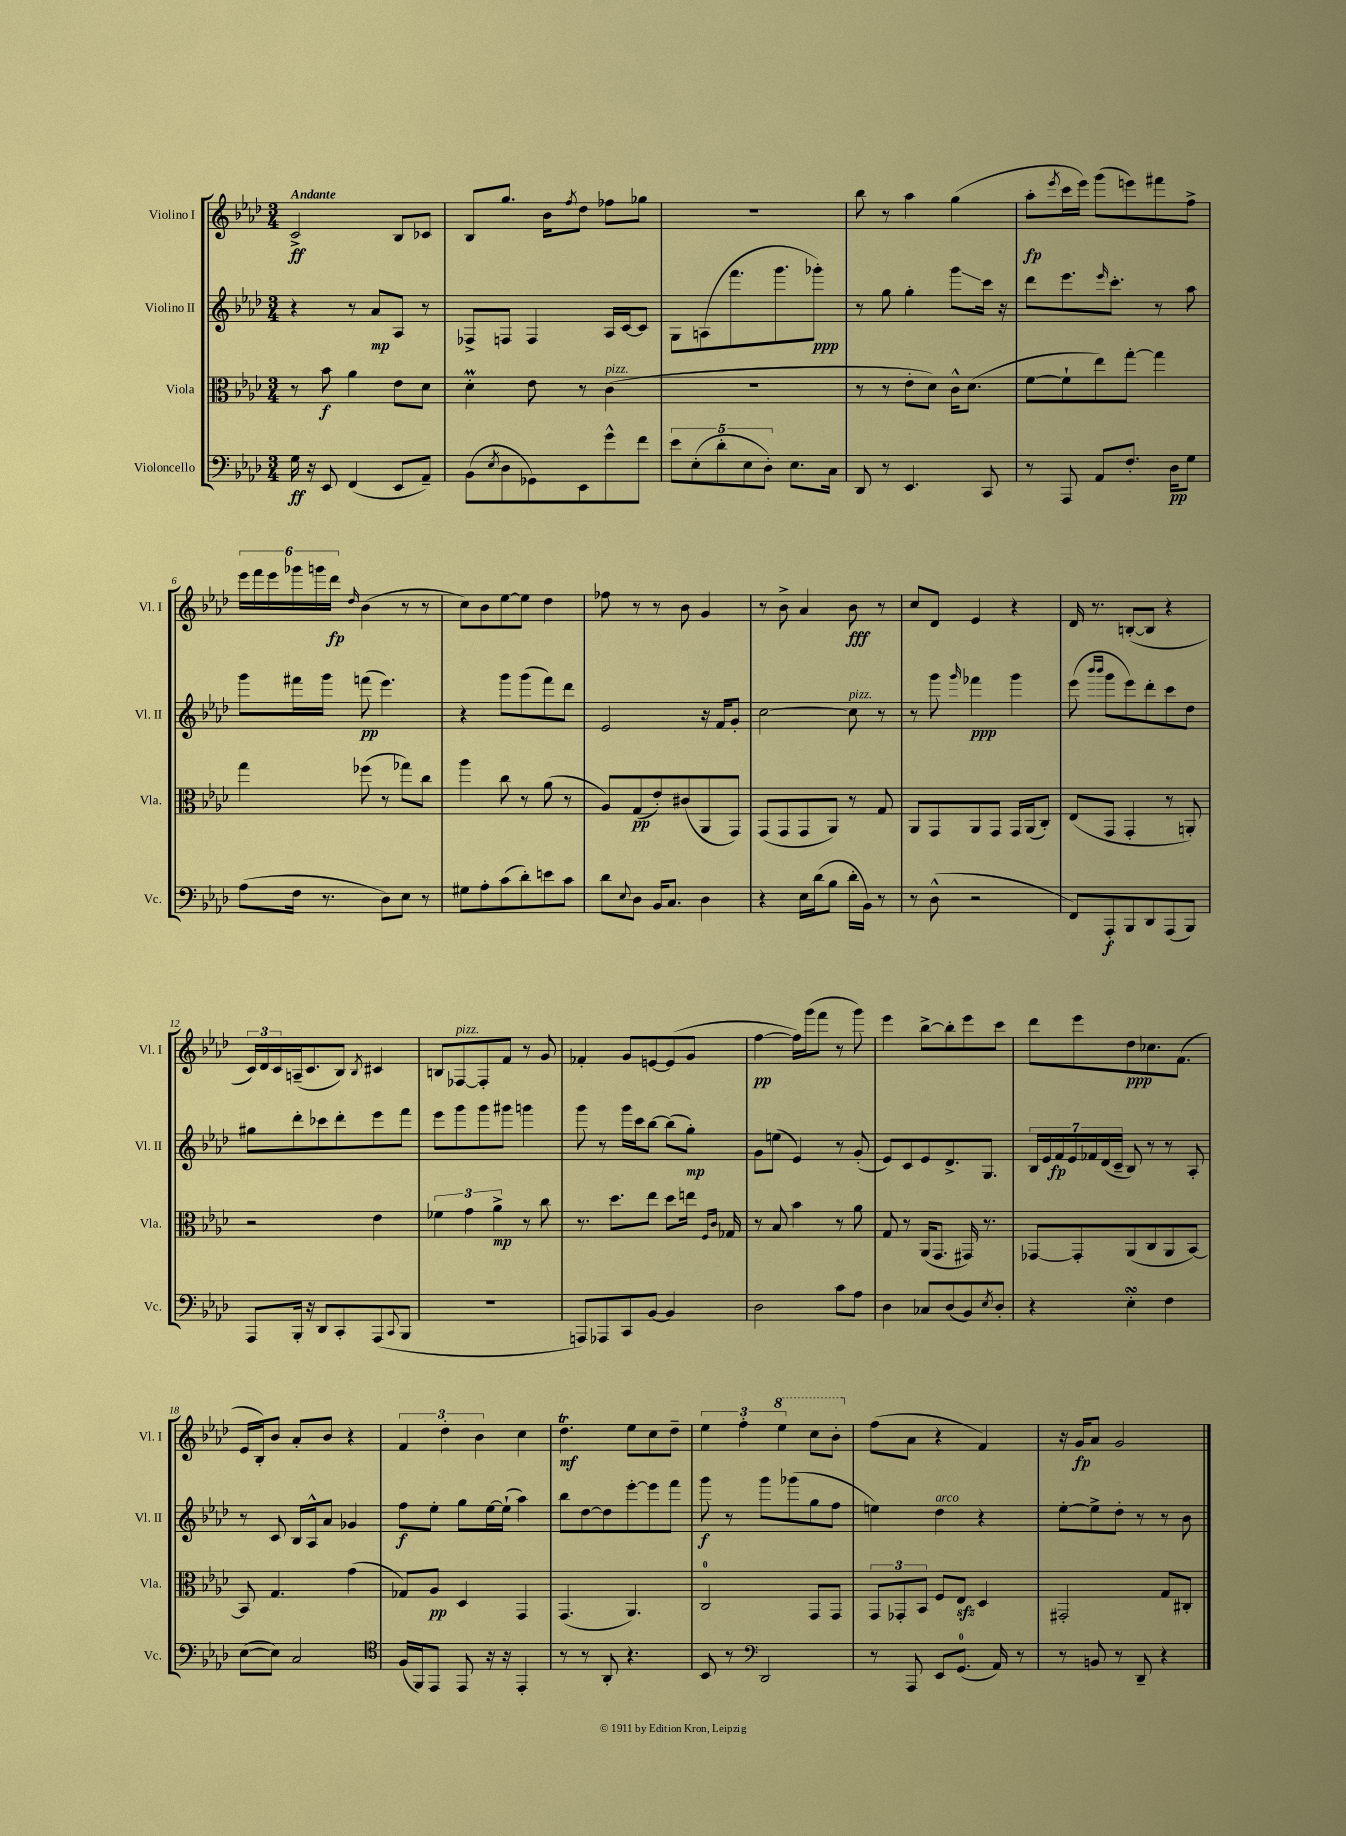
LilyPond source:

<<
\new StaffGroup <<
\new Staff = "s0" \with { instrumentName = "Violino I" shortInstrumentName = "Vl. I" } {
    \clef treble \key aes \major \numericTimeSignature \time 3/4 \tempo "Andante"
    c'2->\ff bes8 ces'8 |
    bes8 g''8. bes'16 \acciaccatura { f''8 } des''8 fes''8 ges''8 |
    R2. |
    bes''8 r8 aes''4 g''4( |
    aes''8-.\fp \acciaccatura { ees'''8 } c'''16 ees'''16) g'''8( e'''8) fis'''8 f''8-> |
    \tuplet 6/4 { ees'''16 f'''16 ees'''16 ges'''16 g'''16 des'''16\fp } \grace { des''16 } bes'4( r8 r8 |
    c''8) bes'8 ees''8~ ees''8 des''4 |
    fes''8 r8 r8 bes'8 g'4 |
    r8 bes'8-> aes'4 bes'8\fff r8 |
    c''8 des'8 ees'4 r4 |
    des'16 r8. b8~-.( b8 r4 |
    \tuplet 3/2 { c'16) des'16 c'16 } a16--( c'8. bes8) \acciaccatura { bes8 } cis'4 |
    b8 fes8~^\markup { \italic "pizz." } fes8-. f'8 r8 g'8 |
    fes'4-. g'8 e'8~ e'8( g'8 |
    f''4~\pp f''16) g'''16( f'''8 r8 g'''8) |
    ees'''4 bes''8~-> bes''8-. ees'''8 c'''8 |
    des'''8 ees'''8 des''8\ppp ces''8. f'8.( |
    ees'16 bes16-.) bes'8 aes'8-. bes'8 r4 |
    \tuplet 3/2 { f'4 des''4-. bes'4 } c''4 |
    des''4.\trill\mf ees''8 c''8 des''8-- |
    \tuplet 3/2 { ees''4 f''4-. \ottava #1 ees'''4 } c'''8 bes''8-. \ottava #0 |
    f''8( aes'8 r4 f'4) |
    r16 g'16\fp aes'8 g'2 \bar "|." |
}
\new Staff = "s1" \with { instrumentName = "Violino II" shortInstrumentName = "Vl. II" } {
    \clef treble \key aes \major \numericTimeSignature \time 3/4
    r4 r8 aes'8\mp aes8 r8 |
    fes8-> f8 f4 aes16 c'16~ c'8 |
    g8 a8( f'''8. g'''8. ges'''8-.\ppp) |
    r8 g''8 g''4-. g'''8\glissando c'''16 r16 |
    des'''8 ees'''8. \grace { ees'''16 } c'''8.-. r8 aes''8 |
    g'''8 fis'''16 g'''16 f'''8\pp( ees'''4.) |
    r4 g'''8 g'''8( f'''8) des'''8 |
    ees'2 r16 f'16 g'8-. |
    c''2~ c''8^\markup { \italic "pizz." } r8 |
    r8 g'''8 \grace { g'''16 } fes'''4\ppp g'''4 |
    ees'''8( \grace { bes'''16 bes'''16 } g'''8 ees'''8) des'''8-. c'''8 des''8 |
    gis''8 des'''8-. ces'''8 des'''8-. ees'''8 f'''8 |
    ees'''8 g'''8 g'''8 gis'''8 g'''4 |
    g'''8 r8 g'''16 c'''16 bes''8~ bes''8( g''8-.\mp) |
    g'8 e''8( ees'4) r8 g'8-.( |
    ees'8) c'8 ees'8 des'8.-> g8. |
    \tuplet 7/4 { bes16 ees'16 f'16\fp ees'16 fes'16 des'16( c'16-- } bes8) r8 r8 aes8-. |
    r8 c'8 bes16 aes16-^ aes'8 ges'4 |
    f''8\f ees''8-. g''8 ees''16~ ees''16-!( aes''4) |
    bes''8 des''8~ des''8 ees'''8~-. ees'''8 f'''8 |
    g'''8\f r8 g'''8 ges'''8( g''8 f''8 |
    e''4) des''4^\markup { \italic "arco" } r4 |
    ees''8~-. ees''8-> des''8-. r8 r8 bes'8 \bar "|." |
}
\new Staff = "s2" \with { instrumentName = "Viola" shortInstrumentName = "Vla." } {
    \clef alto \key aes \major \numericTimeSignature \time 3/4
    r8 bes'8\f aes'4 ees'8 des'8 |
    des'4-.\prall ees'8 r8 c'4^\markup { \italic "pizz." }( |
    R2. |
    r8 r8 ees'8-. des'8) c'16-^ des'8.( |
    f'8~ f'8-! ees''8) g''8~-. g''4 |
    g''4 fes''8( r8 ges''8) c''8 |
    aes''4 c''8 r8 aes'8( r8 |
    aes8) g8\pp( ees'8-.) cis'8( aes,8 g,8) |
    g,8( g,8 g,8 aes,8) r8 g8 |
    aes,8 g,8 aes,8 g,8 g,16 aes,16( c8-.) |
    ees8( g,8 g,4-. r8 a,8-.) |
    r2 ees'4 |
    \tuplet 3/2 { fes'4 g'4 aes'4->\mp } r8 c''8 |
    r8. des''8. ees''8 des''8 e''16 \grace { f16 c'16 } ges16 |
    r8 bes8 bes'4 r8 aes'8 |
    g8 r8 aes,16( g,8. gis,16) r8. |
    ges,8~ ges,8-. aes,8( c8 aes,8 bes,8~) |
    bes,8 g4. g'4( |
    ges8) aes8\pp des4 g,4 |
    g,4.( aes,4.) |
    c2-0 g,8 g,8 |
    \tuplet 3/2 { g,8 ges,8-. bes,8 } f8 ees8\sfz des4 |
    gis,2-. g8 cis8-. \bar "|." |
}
\new Staff = "s3" \with { instrumentName = "Violoncello" shortInstrumentName = "Vc." } {
    \clef bass \key aes \major \numericTimeSignature \time 3/4
    g16\ff r16 ees,8 f,4( ees,8 aes,8--) |
    bes,8( \acciaccatura { ees8 } des8 ges,8) ees,8 g'8-^ f'8 |
    \tuplet 5/4 { ees'8 ees8-.( des'8-. ees8 des8-.) } ees8. c16 |
    des,8 r8 ees,4. c,8 |
    r8 aes,,8 aes,8 f8.-. des16\pp g8 |
    aes8( f16 r8. des8) ees8 r8 |
    gis8 aes8-. c'8( des'8-.) e'8 c'8 |
    des'8 \appoggiatura { ees8 } des8 bes,16 c8. des4 |
    r4 ees16 des'16( bes8 des'16-. bes,16) r8 |
    r8 des8-^( r2 |
    f,8) aes,,8-.\f bes,,8 des,8 aes,,8( bes,,8) |
    aes,,8 bes,,16-. r16 des,8 c,8-. aes,,8( \appoggiatura { c,8 } bes,,8 |
    R2. |
    a,,8) aes,,8 c,8 bes,8~ bes,4 |
    des2 c'8 aes8 |
    des4 ces8 des8( bes,8) \acciaccatura { ees8 } des8-. |
    r4 ees4-.\turn f4 |
    ees8~( ees8) c2 |
    \clef tenor f16( f,16) ees,8 ees,8 r16 r16 ees,4-. |
    r8 r8 aes,8-. r4. |
    bes,8 r8 \clef bass des,2 |
    r8 aes,,8 ees,8 g,8.-0( aes,16) r8 |
    r8 b,8 r8 des,8-- r4 \bar "|." |
}
>>
>>
